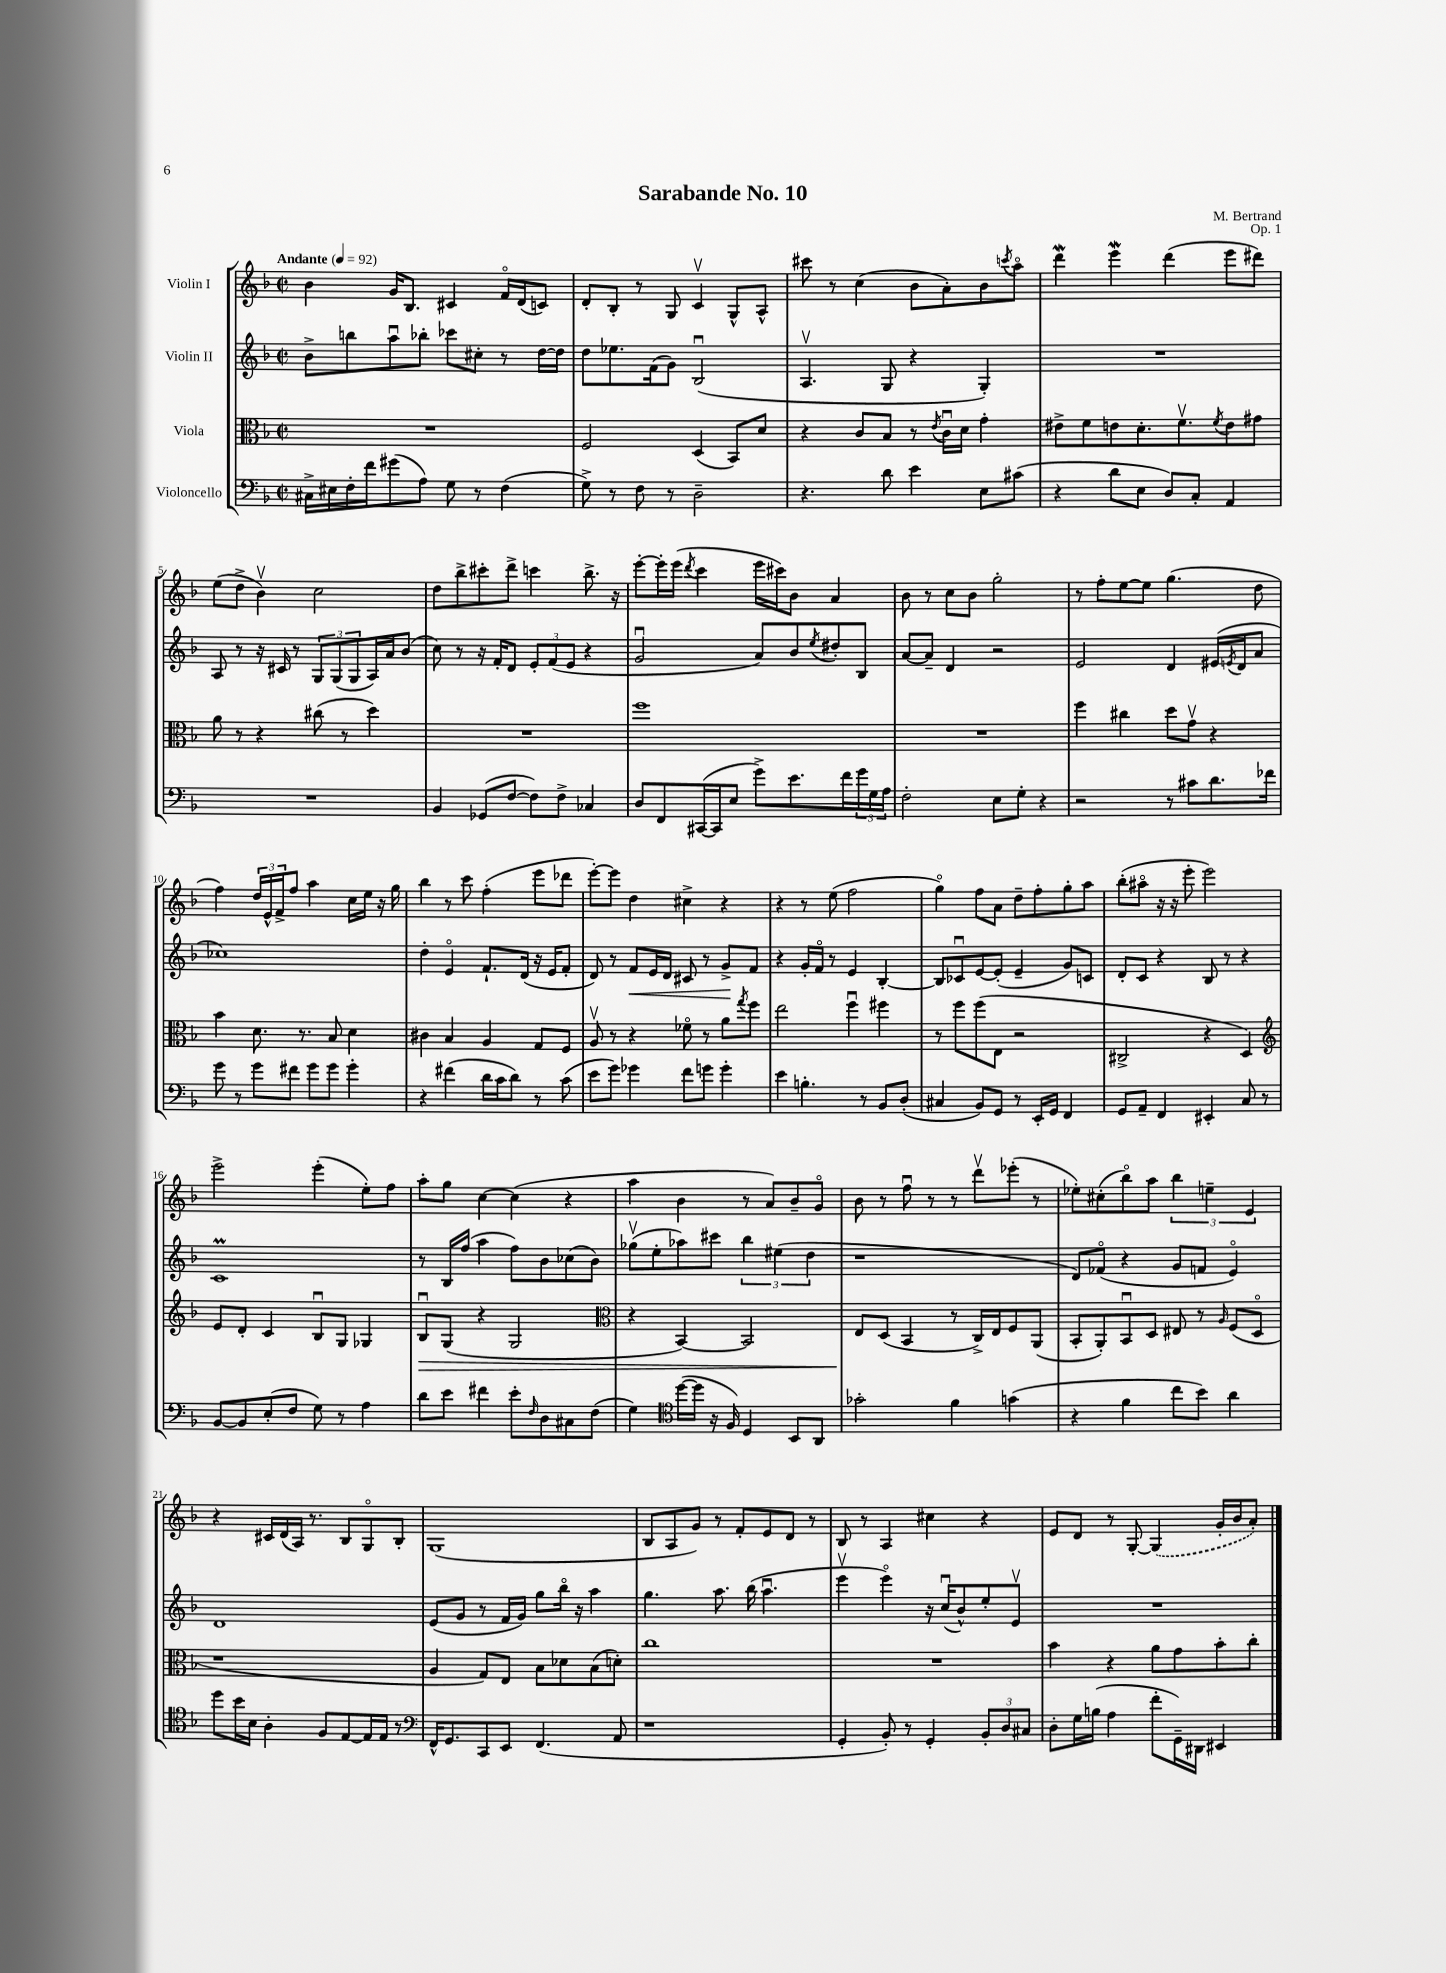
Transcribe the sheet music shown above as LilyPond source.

\header { title = "Sarabande No. 10" composer = "M. Bertrand" opus = "Op. 1" }
<<
\new StaffGroup <<
\new Staff = "s0" \with { instrumentName = "Violin I" } {
    \clef treble \key f \major \defaultTimeSignature \time 2/2 \tempo "Andante" 4 = 92
    bes'4 g'16 bes8. cis'4 f'16\flageolet d'16( c'8) |
    d'8-. bes8-. r8 g8 c'4\upbow g8-^ a8-^ |
    cis'''8 r8 c''4( bes'8 a'8-.) bes'8 \acciaccatura { c'''8 } a''8\flageolet |
    d'''4\mordent e'''4\mordent d'''4( e'''8 dis'''8) |
    e''8( d''8-> bes'4\upbow) c''2 |
    d''8 bes''8-> cis'''8-. d'''8-> c'''4 bes''8.-> r16 |
    e'''8~-. e'''16-. e'''16( \acciaccatura { d'''8 } c'''4 e'''16 cis'''16) bes'8 a'4 |
    bes'8 r8 c''8 bes'8 g''2-. |
    r8 f''8-. e''8~ e''8 g''4.( d''8 |
    f''4) \tuplet 3/2 { d''16 e'16-^ f'16-> } f''8 a''4 c''16 e''16 r16 g''16 |
    bes''4 r8 c'''8 f''4-.( e'''8 des'''8 |
    e'''8~-.) e'''8 d''4 cis''4-> r4 |
    r4 r8 e''8( f''2 |
    g''4\flageolet) f''8 a'8 d''8-- f''8-. g''8-. a''8 |
    bes''8-.( ais''8\flageolet r16 r16 e'''8-. e'''2) |
    e'''2-> e'''4-.( e''8-.) f''8 |
    a''8-. g''8 c''4~ c''4( r4 |
    a''4 bes'4 r8 a'8) bes'8-- g'8\flageolet |
    bes'8 r8 f''8\downbow r8 r8 d'''8\upbow ees'''8-.( r8 |
    ees''8-.) cis''8-.( bes''8\flageolet) a''8 \tuplet 3/2 { bes''4 e''4-- e'4 } |
    r4 cis'16 d'16( a16) r8. bes8 g8\flageolet bes8-. |
    g1( |
    bes8 a8 g'8) r8 f'8-. e'8 d'8 r8 |
    bes8 r8 a4 cis''4 r4 |
    e'8 d'8 r8 g8~-. \once \slurDashed g4( g'16-. bes'16 a'8-.) \bar "|." |
}
\new Staff = "s1" \with { instrumentName = "Violin II" } {
    \clef treble \key f \major \defaultTimeSignature \time 2/2
    bes'8-> b''8 a''8\downbow bes''8-. ces'''8 cis''8-. r8 d''16~ d''16 |
    d''8 ees''8. f'16( g'8) bes2\downbow( |
    a4.\upbow g8 r4 g4-.) |
    R1 |
    a8 r8 r16 cis'16 r8 \tuplet 3/2 { g8 g8( g8 } a16) a'16 bes'8( |
    c''8) r8 r16 f'16-. d'8 \tuplet 3/2 { e'8-. f'8( e'8 } r4 |
    g'2\downbow a'8) bes'8 \acciaccatura { e''8 } dis''8-. bes8 |
    a'8~ a'8-- d'4 r2 |
    e'2 d'4 eis'16( \acciaccatura { e'8 } d'16 a'8 |
    ces''1) |
    d''4-. e'4\flageolet f'8.-! d'16( r16 e'16 f'8-. |
    d'8) r8 f'8\< e'16 d'16 cis'8 r8 g'8->\! f'8 |
    r4 g'16-. f'16\flageolet r8 e'4 bes4~-. |
    bes8 ces'8\downbow e'8~ e'8-.( e'4-- g'8) c'8 |
    d'8-. c'8 r4 bes8 r8 r4 |
    c'1\prall |
    r8 bes16 f''16( a''4 f''8) bes'8 ces''8( bes'8) |
    ges''8\upbow( e''8-. aes''8) cis'''8 \tuplet 3/2 { bes''4 eis''4( d''4 } |
    r1 |
    d'8) fes'8\flageolet( r4 g'8 f'8 e'4\flageolet) |
    d'1 |
    e'8( g'8 r8 f'16 g'16) g''8 bes''16\flageolet r16 a''4 |
    g''4. a''8. bes''16( a''4.\downbow |
    e'''4\upbow e'''4\flageolet) r16 c''16\downbow( bes'8-^) e''8-. e'8\upbow |
    R1 \bar "|." |
}
\new Staff = "s2" \with { instrumentName = "Viola" } {
    \clef alto \key f \major \defaultTimeSignature \time 2/2
    R1 |
    f2 d4( bes,8) d'8 |
    r4 c'8 bes8 r8 \acciaccatura { e'8 } c'16\downbow d'16 g'4-. |
    eis'8-> f'8 e'8 d'8.-. f'8.\upbow \acciaccatura { f'8 } e'8 gis'8 |
    a'8 r8 r4 cis''8( r8 d''4) |
    R1 |
    f''1 |
    R1 |
    f''4 cis''4 d''8 g'8\upbow r4 |
    bes'4 d'8. r8. bes8 d'4 |
    cis'4 bes4 a4 g8 f8 |
    a8\upbow r8 r4 fes'8\flageolet r8 a'8 \acciaccatura { g''8 } f''8 |
    e''2 f''4\downbow fis''4 |
    r8 f''8 f''8( e8 r2 |
    cis2-> r4 d4) |
    \clef treble e'8 d'8-. c'4 bes8\downbow g8 ges4 |
    bes8\downbow\> g8( r4 g2 |
    \clef alto r4 bes,4~) bes,2 |
    e8\! d8( bes,4 r8 c16->) e16 f8 a,8( |
    bes,8-. a,8-.) bes,8\downbow d8 eis8 r8 \grace { a16 } f8( d8\flageolet |
    r1 |
    a4 g8) e8 bes8 des'8 bes8( d'8-.) |
    c''1 |
    R1 |
    bes'4 r4 a'8 g'8 bes'8-. c''8-. \bar "|." |
}
\new Staff = "s3" \with { instrumentName = "Violoncello" } {
    \clef bass \key f \major \defaultTimeSignature \time 2/2
    cis16-> eis16 f16-. f'16 gis'8( a8) g8 r8 f4( |
    g8->) r8 f8 r8 d2-- |
    r4. d'8 e'4 e8 cis'8( |
    r4 d'8 e8 d8) c8-. a,4 |
    R1 |
    bes,4 ges,8( f8~ f8) f8-> ces4 |
    d8 f,8 cis,16~( cis,16 e8 g'8->) e'8. f'16 \tuplet 3/2 { g'16 g16 a16 } |
    f2-. e8 g8-. r4 |
    r2 r8 cis'8 d'8. fes'16 |
    g'8 r8 g'8 fis'8 g'8 g'8 g'4-. |
    r4 fis'4( d'16 c'16 d'8) r8 c'8( |
    e'8 g'8) ges'4 f'8 g'8 g'4-. |
    e'4 b4.-. r8 bes,8 d8-.( |
    cis4 bes,8) g,8 r8 e,16-. g,16 f,4 |
    g,8 a,8-- f,4 eis,4-. c8 r8 |
    bes,8~ bes,8 e8-.( f8 g8) r8 a4 |
    d'8 e'8 fis'4 e'8-. \grace { f16 } d8 cis8 f8( |
    g4) \clef tenor d''16~( d''16 r16 f16) d4 bes,8 a,8 |
    ges'2-. f'4 g'4( |
    r4 f'4 c''8 bes'8) a'4 |
    d''8 bes'16 bes16 a4-. f8 e8~ e16 e16 r8 |
    \clef bass f,16-^ g,8. c,8 e,8 f,4.( a,8 |
    r1 |
    g,4-. bes,8-.) r8 g,4-. \tuplet 3/2 { bes,8-. d8 cis8 } |
    d8-. g16 b16( a4 f'8-. g,16--) dis,16 eis,4 \bar "|." |
}
>>
>>
